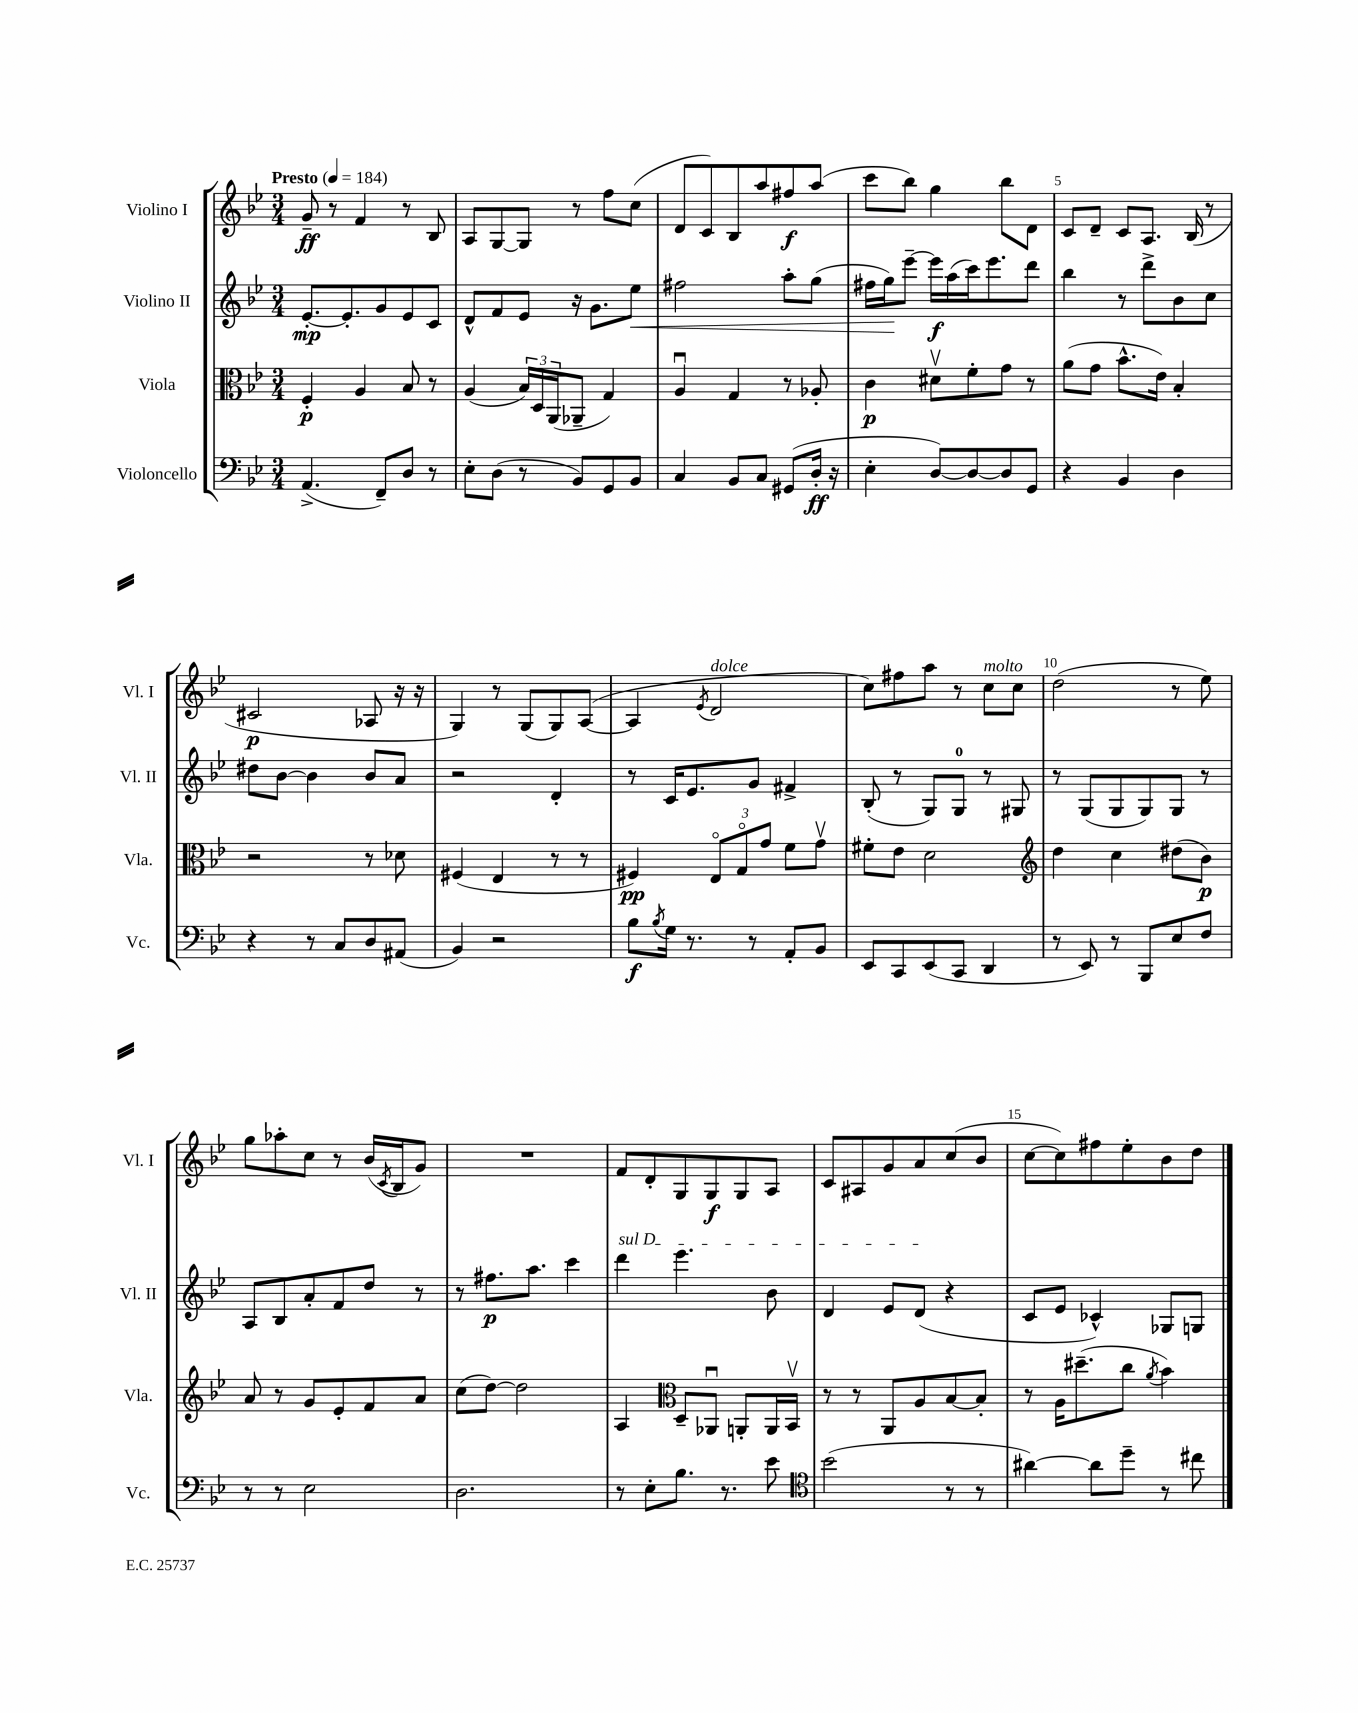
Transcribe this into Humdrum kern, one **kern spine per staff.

**kern	**dynam	**kern	**dynam	**kern	**dynam	**kern	**dynam
*part4	*part4	*part3	*part3	*part2	*part2	*part1	*part1
*staff4	*staff4	*staff3	*staff3	*staff2	*staff2	*staff1	*staff1
*I"Violoncello	*	*I"Viola	*	*I"Violino II	*	*I"Violino I	*
*I'Vc.	*	*I'Vla.	*	*I'Vl. II	*	*I'Vl. I	*
*clefF4	*	*clefC3	*	*clefG2	*	*clefG2	*
*k[b-e-]	*	*k[b-e-]	*	*k[b-e-]	*	*k[b-e-]	*
*M3/4	*	*M3/4	*	*M3/4	*	*M3/4	*
*MM184	*	*MM184	*	*MM184	*	*MM184	*
=1	=1	=1	=1	=1	=1	=1	=1
!	!	!	!	!	!	!LO:TX:a:B:t=Presto	!
(4.AA^/	.	4F'/	p	[8.e-'/L	mp	8g~/	ff
.	.	.	.	.	.	8r	.
.	.	.	.	8.e-'/]	.	.	.
.	.	4A/	.	.	.	4f/	.
8FF~/L)	.	.	.	8g/	.	.	.
8D/J	.	8B-/	.	8e-/	.	8r	.
8r	.	8r	.	8c/J	.	8B-/	.
=2	=2	=2	=2	=2	=2	=2	=2
8E-'\L	.	(4A/	.	8d^^/L	.	8A/L	.
(8D\J	.	.	.	8f/	.	[8G/	.
8r	.	24B-/LL)	.	8e-/J	.	8G/J]	.
.	.	24D/	.	.	.	.	.
.	.	(24AA/J	.	.	.	.	.
8BB-/L)	.	8AA-X~/J	.	16r	.	8r	.
.	.	.	.	8.g\L	.	.	.
8GG/	.	4G/)	.	.	.	8ff\L	.
!	!	!	!	!	!LO:HP:b	!	!
8BB-/J	.	.	.	8ee-\J	<	(8cc\J	.
=3	=3	=3	=3	=3	=3	=3	=3
4C/	.	4Au/	.	2ff#X\	.	8d/L	.
.	.	.	.	.	.	8c/)	.
8BB-/L	.	4G/	.	.	.	8B-/	.
8C/J	.	.	.	.	.	8aa/	.
(8GG#X/L	.	8r	.	8aa'\L	.	8ff#X/	f
16D'/Jk	ff	8A-X'/	.	(8gg\J	.	(8aa/J	.
16r	.	.	.	.	.	.	.
=4	=4	=4	=4	=4	=4	=4	=4
4E-'\	.	4c\	p	16ff#X\LL	.	8ccc\L	.
.	.	.	.	16gg\J)	.	.	.
.	.	.	.	[8eee-~\J	[	8bb-\J)	.
[8D/L)	.	8d#Xv\L	.	16eee-\LL]	f	4gg\	.
.	.	.	.	(16aa\	.	.	.
8D/_	.	8f'\	.	16ccc\J)	.	.	.
.	.	.	.	8.eee-\	.	.	.
8D/]	.	8g\J	.	.	.	8bb-\L	.
8GG/J	.	8r	.	8ddd\J	.	8d\J	.
=5	=5	=5	=5	=5	=5	=5	=5
4r	.	(8a\L	.	4bb-\	.	8c/L	.
.	.	8g\J	.	.	.	8d~/J	.
4BB-/	.	8.b-^^\L	.	8r	.	8c/L	.
.	.	.	.	8ddd^\L	.	8.A/J	.
.	.	16e-\Jk)	.	.	.	.	.
4D\	.	4B-'/	.	8b-\	.	.	.
.	.	.	.	.	.	(16B-/	.
.	.	.	.	8cc\J	.	8r	.
!!LO:LB:g=z
=6	=6	=6	=6	=6	=6	=6	=6
4r	.	2r	.	8dd#X\L	.	2c#X/	p
.	.	.	.	[8b-\J	.	.	.
8r	.	.	.	4b-\]	.	.	.
8C/L	.	.	.	.	.	.	.
8D/	.	8r	.	8b-/L	.	8A-X/	.
(8AA#X/J	.	8d-X\	.	8a/J	.	16r	.
.	.	.	.	.	.	16r	.
=7	=7	=7	=7	=7	=7	=7	=7
4BB-/)	.	(4F#X/	.	2r	.	4G/)	.
2r	.	4E-/	.	.	.	8r	.
.	.	.	.	.	.	(8G/L	.
.	.	8r	.	4d'/	.	8G/)	.
.	.	8r	.	.	.	([8A/J	.
=8	=8	=8	=8	=8	=8	=8	=8
8B-\L	f	4F#X/)	pp	8r	.	4A/]	.
8qB-/	.	.	.	.	.	.	.
16G\Jk	.	.	.	16c/KL	.	.	.
8.r	.	.	.	8.e-/	.	.	.
.	.	.	.	.	.	8qe-/	.
!	!	!	!	!	!	!LO:TX:a:i:t=dolce	!
.	.	12E-/L	.	.	.	2d/	.
.	.	12G/	.	.	.	.	.
8r	.	.	.	8g/J	.	.	.
.	.	12g/J	.	.	.	.	.
8AA'/L	.	8f\L	.	4f#X^/	.	.	.
8BB-/J	.	8gv\J	.	.	.	.	.
=9	=9	=9	=9	=9	=9	=9	=9
8EE-/L	.	8f#X'\L	.	(8B-'/	.	8cc\L)	.
8CC/	.	8e-\J	.	8r	.	8ff#X\	.
(8EE-/	.	2d\	.	8G/L)	.	8aa\J	.
8CC/J	.	.	.	8G/J	.	8r	.
!	!	!	!	!	!	!LO:TX:a:i:t=molto	!
4DD/	.	.	.	8r	.	8cc\L	.
.	.	.	.	8G#X/	.	8cc\J	.
=10	=10	=10	=10	=10	=10	=10	=10
*	*	*clefG2	*	*	*	*	*
8r	.	4dd\	.	8r	.	(2dd\	.
8EE-/)	.	.	.	(8G/L	.	.	.
8r	.	4cc\	.	8G/	.	.	.
8BBB-/L	.	.	.	8G/)	.	.	.
8E-/	.	(8dd#X\L	.	8G/J	.	8r	.
8F/J	.	8b-\J)	p	8r	.	8ee-\)	.
!!LO:LB:g=z
=11	=11	=11	=11	=11	=11	=11	=11
8r	.	8a/	.	8A/L	.	8gg\L	.
8r	.	8r	.	8B-/	.	8aa-X'\	.
2E-\	.	8g/L	.	8a'/	.	8cc\J	.
.	.	8e-'/	.	8f/	.	8r	.
.	.	8f/	.	8dd/J	.	(16b-/LL	.
.	.	.	.	.	.	8qc/	.
.	.	.	.	.	.	16B-/J	.
.	.	8a/J	.	8r	.	8g/J)	.
=12	=12	=12	=12	=12	=12	=12	=12
2.D\	.	(8cc\L	.	8r	.	2.r	.
.	.	[8dd\J)	.	8.ff#X\L	p	.	.
.	.	2dd\]	.	.	.	.	.
.	.	.	.	8.aa\J	.	.	.
.	.	.	.	4ccc\	.	.	.
=13	=13	=13	=13	=13	=13	=13	=13
!	!	!	!	!LO:TX:a:i:t=sul D	!	!	!
8r	.	4A/	.	4ddd\	.	8f/L	.
8E-'\L	.	.	.	.	.	8d'/	.
*	*	*clefC3	*	*	*	*	*
8.B-\J	.	8D~/L	.	4.eee-\	.	8G/	.
.	.	8AA-Xu/J	.	.	.	8G/	f
8.r	.	.	.	.	.	.	.
.	.	8AAn'/L	.	.	.	8G/	.
8e-\	.	16AA/L	.	8b-\	.	8A/J	.
.	.	16BB-v/JJ	.	.	.	.	.
=14	=14	=14	=14	=14	=14	=14	=14
*clefC4	*	*	*	*	*	*	*
(2b-\	.	8r	.	4d/	.	8c/L	.
.	.	8r	.	.	.	8A#X/	.
.	.	8AA/L	.	8e-/L	.	8g/	.
.	.	8A/	.	(8d/J	.	8a/	.
8r	.	[8B-/	.	4r	.	(8cc/	.
8r	.	8B-'/J]	.	.	.	8b-/J	.
=15	=15	=15	=15	=15	=15	=15	=15
[4a#X\)	.	8r	.	8c/L	.	[8cc\L	.
.	.	16A\KL	.	8e-/J	.	8cc\])	.
.	.	(8.dd#X~\	.	.	.	.	.
8a#\L]	.	.	.	4c-X^^/)	.	8ff#X\	.
8dd~\J	.	8cc\J	.	.	.	8ee-'\	.
.	.	8qa/	.	.	.	.	.
8r	.	4b-\)	.	8G-X/L	.	8b-\	.
8cc#X\	.	.	.	8Gn/J	.	8dd\J	.
==	==	==	==	==	==	==	==
*-	*-	*-	*-	*-	*-	*-	*-
